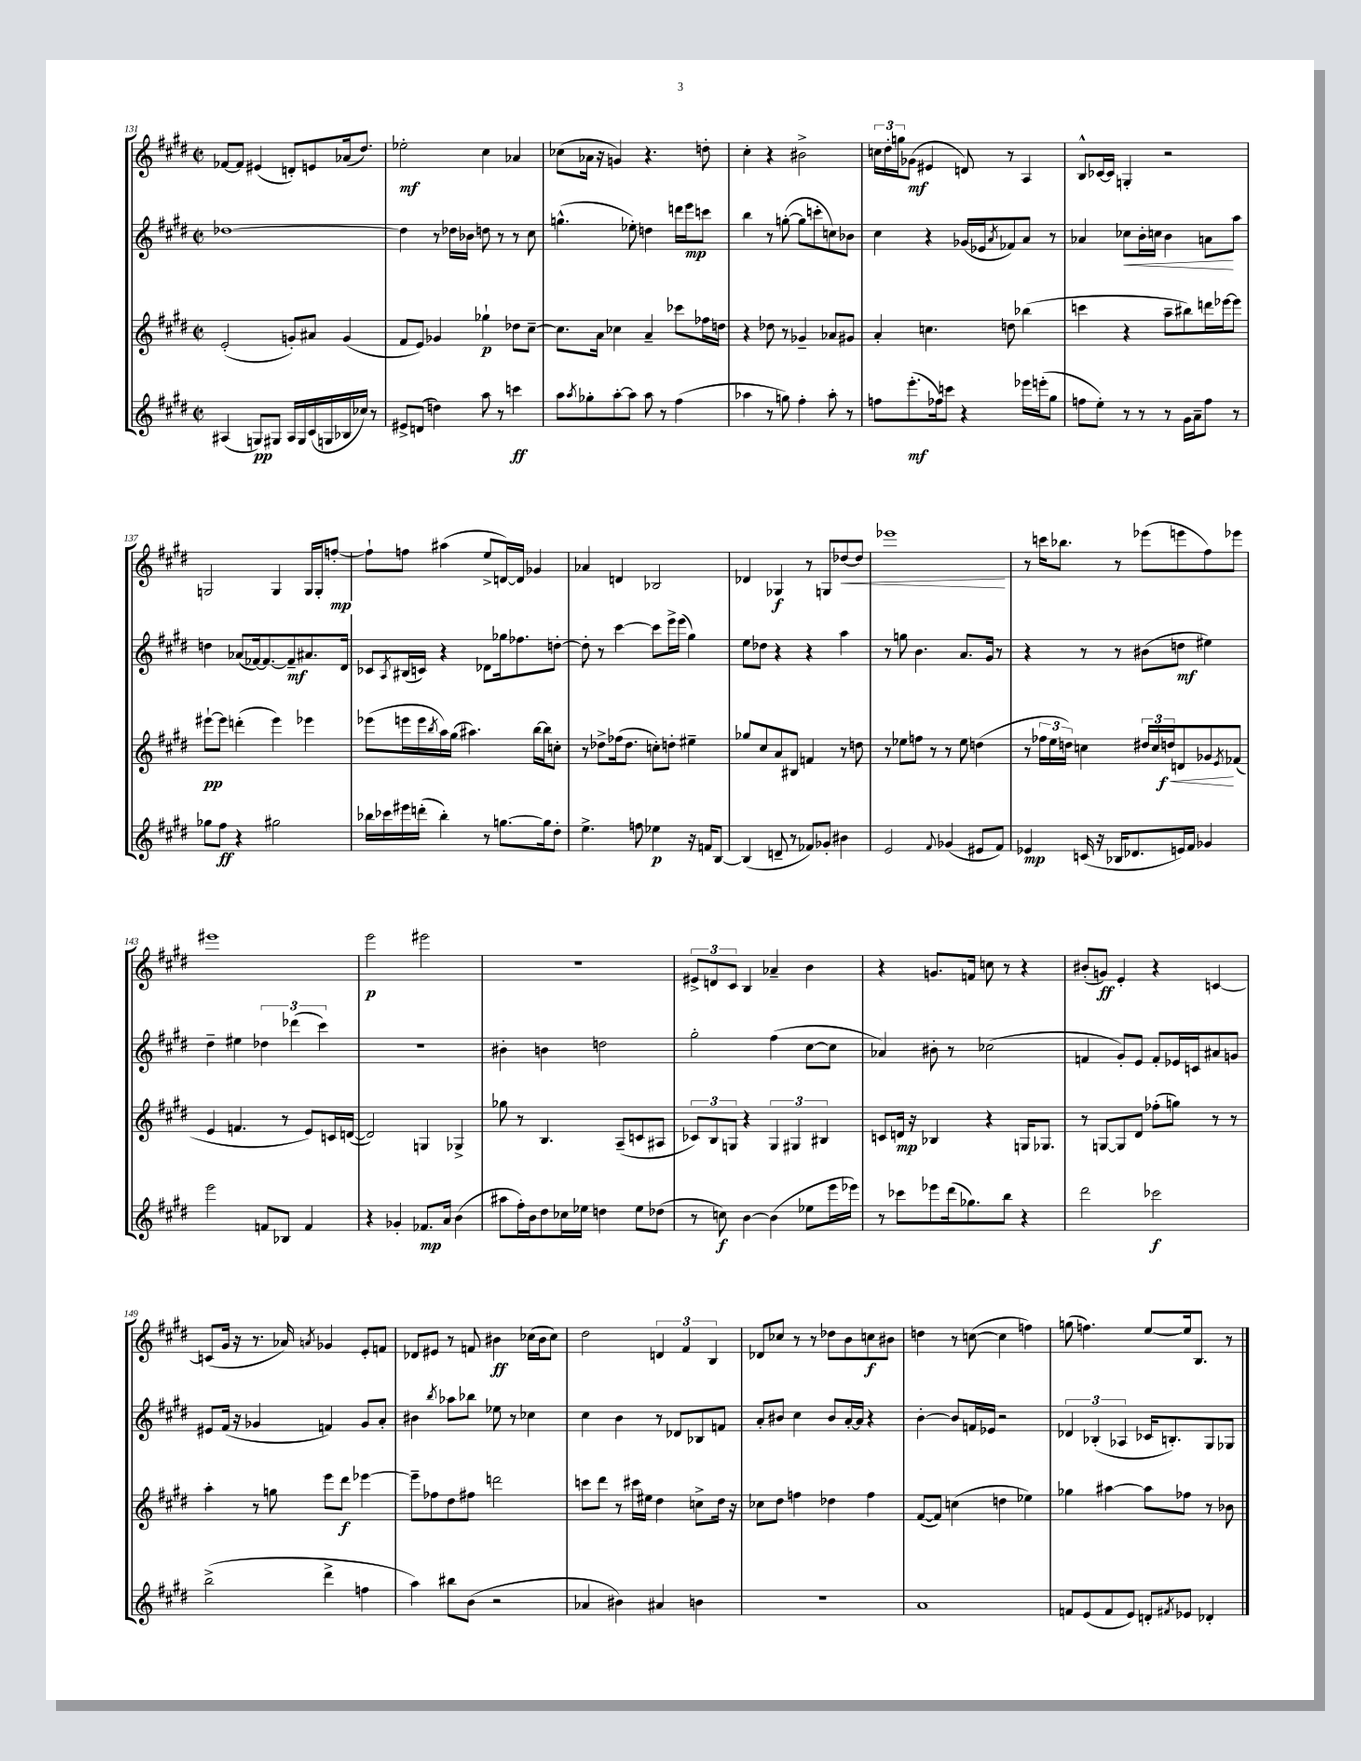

**kern	**dynam	**kern	**dynam	**kern	**dynam	**kern	**dynam
*part4	*part4	*part3	*part3	*part2	*part2	*part1	*part1
*staff4	*staff4	*staff3	*staff3	*staff2	*staff2	*staff1	*staff1
*clefG2	*	*clefG2	*	*clefG2	*	*clefG2	*
*k[f#c#g#d#]	*	*k[f#c#g#d#]	*	*k[f#c#g#d#]	*	*k[f#c#g#d#]	*
*M2/2	*	*M2/2	*	*M2/2	*	*M2/2	*
*met(c|)	*	*met(c|)	*	*met(c|)	*	*met(c|)	*
=131	=131	=131	=131	=131	=131	=131	=131
(4A#X/	.	(2e'/	.	[1dd-X	.	[8f-X/L	.
.	.	.	.	.	.	8f-/J]	.
8Gn/L)	pp	.	.	.	.	(4e#X/	.
8G#X/J	.	.	.	.	.	.	.
16A#/LL	.	8gn'/L)	.	.	.	8dn'/L)	.
16G#/	.	.	.	.	.	.	.
(16c#/	.	8a#X/J	.	.	.	8en/	.
16Gn/	.	.	.	.	.	.	.
16B-X/	.	(4g/	.	.	.	(16a-X/k	.
16cc-X/JJ)	.	.	.	.	.	8.dd#/J)	.
8r	.	.	.	.	.	.	.
=132	=132	=132	=132	=132	=132	=132	=132
8e#X^/L	.	8f#/L	.	4dd-\]	.	2ee-X'\	mf
(8dn/J	.	8e/J)	.	.	.	.	.
4ddn\)	.	4g-X/	.	8r	.	.	.
.	.	.	.	16dd-X\LL	.	.	.
.	.	.	.	16b-X\JJ	.	.	.
8aa\	.	4gg-X`\	p	8ddn\	.	4cc#\	.
8r	.	.	.	8r	.	.	.
4cccn\	ff	8dd-X\L	.	8r	.	4a-X/	.
.	.	[8cc#~\J	.	8cc#\	.	.	.
=133	=133	=133	=133	=133	=133	=133	=133
8aa\L	.	8.cc#\L]	.	(4.ggn^^\	.	(8cc-X\L	.
8qaa/	.	.	.	.	.	.	.
8gg-X'\	.	.	.	.	.	16a-X\Jk	.
.	.	16a\Jk	.	.	.	16r	.
[8aa'\	.	4cc-X\	.	.	.	4gn/)	.
8aa\J]	.	.	.	8ee-X'\)	.	.	.
8aa\	.	4a~/	.	4ddn\	.	4.r	.
8r	.	.	.	.	.	.	.
(4ff#\	.	8ccc-X\L	.	16dddn\LL	.	.	.
.	.	.	.	16eee\J	mp	.	.
.	.	16ff-X\L	.	8cccn\J	.	8ddn'\	.
.	.	16ddn\JJ	.	.	.	.	.
=134	=134	=134	=134	=134	=134	=134	=134
4aa-X\	.	4r	.	4bb\	.	4cc#'\	.
8r	.	8dd-X\	.	8r	.	4r	.
8ggn\)	.	8r	.	([8ggn'\	.	.	.
4ff#'\	.	4g-X~/	.	8gg\L]	.	2b#X^\	.
.	.	.	.	8cccn'\	.	.	.
8aa-'\	.	8a-X/L	.	8ccn\)	.	.	.
8r	.	8g#X/J	.	8b-X\J	.	.	.
=135	=135	=135	=135	=135	=135	=135	=135
8ffn\L	.	4a'/	.	4cc#\	.	24ccn\LL	.
.	.	.	.	.	.	24dd#'\	.
.	.	.	.	.	.	24ggn\J	.
(8.eee'\	mf	.	.	.	.	(8g-X\J	mf
.	.	4.ccn\	.	4r	.	4e#X/	.
16ff-X\k)	.	.	.	.	.	.	.
8cccn\J	.	.	.	.	.	.	.
4r	.	.	.	(16g-X/LL	.	8dn/)	.
.	.	.	.	16e-X/J	.	.	.
.	.	.	.	8qa/	.	.	.
.	.	8ddn\	.	8f-X/)	.	8r	.
16eee-X\LL	.	(4bb-X\	.	8a/J	.	4A/	.
(16eeen'\J	.	.	.	.	.	.	.
8gg#\J	.	.	.	8r	.	.	.
=136	=136	=136	=136	=136	=136	=136	=136
8ffn\L	.	4cccn\	.	4a-X/	.	8B^^/L	.
8ee'\J)	.	.	.	.	.	[16c-X/L	.
.	.	.	.	.	.	16c-/JJ]	.
!	!	!	!	!	!LO:HP:b	!	!
8r	.	4r	.	8cc-X\L	<	4Gn'/	.
8r	.	.	.	16b'\L	.	.	.
.	.	.	.	16ccn\JJ	.	.	.
8r	.	8aa~\L	.	4b\	.	2r	.
16g#\LL	.	8bb#X\)	.	.	.	.	.
16a~\J	.	.	.	.	.	.	.
8ff\J	.	16dddn\L	.	8an\L	.	.	.
.	.	[16eee-X\J	.	.	.	.	.
8r	.	8eee-\J]	.	8aa\J	[	.	.
!!LO:LB:g=z
=137	=137	=137	=137	=137	=137	=137	=137
8gg-X\L	.	[8eee#X`\L	pp	4ddn\	.	2Gn/	.
8ff#\J	ff	8eee#\J]	.	.	.	.	.
4r	.	(4dddn'\	.	(8a-X/L	.	.	.
.	.	.	.	[16f-X/k)	.	.	.
.	.	.	.	8.f-/_	.	.	.
2gg#X\	.	4eee#\)	.	.	.	4G/	.
.	.	.	.	8f-~/]	mf	.	.
.	.	4eee-X\	.	8.a#X/	.	16G/LL	.
.	.	.	.	.	.	16G'/J	.
.	.	.	.	.	.	[8ffn'/J	mp
.	.	.	.	16d#/Jk	.	.	.
=138	=138	=138	=138	=138	=138	=138	=138
16bb-X\LL	.	(8eee-X\L	.	8c-X/L	.	8ff`\L]	.
16ccc-X\	.	.	.	.	.	.	.
.	.	.	.	8qA/	.	.	.
16eee#X\	.	16eeen\L	.	(16B#X/L	.	8ffn\J	.
(16dddn'\JJ	.	16eee\	.	16cn/JJ)	.	.	.
.	.	8qbb/	.	.	.	.	.
4bb-'\)	.	16aa\)	.	4r	.	(4aa#X\	.
.	.	(16gg#\JJ	.	.	.	.	.
.	.	4.aa#X\)	.	.	.	.	.
8r	.	.	.	8d-X\L	.	8ee^/L	.
[8.ggn\L	.	.	.	16gg-X\k	.	[16dn/L)	.
.	.	.	.	8.ff-X\	.	16d/JJ]	.
.	.	[16bb\LL	.	.	.	4g-X/	.
16gg\k]	.	16bb\J]	.	.	.	.	.
8dd#'\J	.	8ccn'\J	.	[8ddn'\J	.	.	.
=139	=139	=139	=139	=139	=139	=139	=139
4.ee^\	.	8r	.	8dd'\]	.	4a-X/	.
.	.	8dd-X^\L	.	8r	.	.	.
.	.	(16ff-X\k	.	[4ccc#\	.	4dn/	.
.	.	8.dd-\J	.	.	.	.	.
8ffn\	.	.	.	.	.	.	.
4ee-X\	p	8ccn'\L)	.	8ccc#\L]	.	2B-X/	.
.	.	8ddn'\J	.	16eee^\L	.	.	.
.	.	.	.	(16eee\JJ	.	.	.
16r	.	4ee#X~\	.	4gg#\)	.	.	.
16fn/KL	.	.	.	.	.	.	.
[8B/J	.	.	.	.	.	.	.
=140	=140	=140	=140	=140	=140	=140	=140
(4B/]	.	8gg-X/L	.	8ee\L	.	4d-X/	.
.	.	8cc#/	.	8dd-X\J	.	.	.
8dn~/	.	8a/	.	4r	.	4G-X/	f
8r	.	8B#X/J	.	.	.	.	.
8f-X/L)	.	4fn/	.	4r	.	8r	.
8g-X'/J	.	.	.	.	.	8Gn/L	.
!	!	!	!	!	!	!	!LO:HP:b
4b#X\	.	8r	.	4aa\	.	[8dd-X/	<
.	.	8ddn\	.	.	.	8dd-/J]	.
=141	=141	=141	=141	=141	=141	=141	=141
2e/	.	8r	.	8r	.	1eee-X	.
.	.	8ee-X\L	.	8ggn\	.	.	.
.	.	8ffn\J	.	4.b\	.	.	.
.	.	8r	.	.	.	.	.
8qqf#/	.	.	.	.	.	.	.
(4g-X/	.	8r	.	.	.	.	.
.	.	8ee-\	.	8.a/L	.	.	.
8e#X/L	.	(4ddn\	.	.	.	.	.
.	.	.	.	16g#/Jk	.	.	.
8f#/J)	.	.	.	8r	.	.	.
.	.	.	.	.	.	.	[
=142	=142	=142	=142	=142	=142	=142	=142
4e-X/	mp	8r	.	4r	.	8r	.
.	.	24ff-X\LL	.	.	.	16cccn\KL	.
.	.	24ee\	.	.	.	.	.
.	.	.	.	.	.	8.bb-X\J	.
.	.	24ddn\JJ)	.	.	.	.	.
(16cn/	.	4ccn\	.	8r	.	.	.
16r	.	.	.	.	.	.	.
16B-X/KL	.	.	.	8r	.	8r	.
8.d-X/	.	.	.	.	.	.	.
.	.	24dd#X/LL	.	(8b#X\L	.	(8eee-X\L	.
.	.	24cc/	.	.	.	.	.
!	!	!	!LO:HP:b	!	!	!	!
.	.	24ddn/J	< f	.	.	.	.
16en/L)	.	8dn/	.	8ddn\J	mf	8eeen\	.
16f#/JJ	.	.	.	.	.	.	.
4g-X/	.	8g-X/	.	4ee#X\)	.	8ff#\)	.
.	.	8qe/	.	.	.	.	.
.	.	(8f-X/J	[	.	.	8eee-X\J	.
!!LO:LB:g=z
=143	=143	=143	=143	=143	=143	=143	=143
2eee\	.	4e/	.	4dd#~\	.	1eee#X	.
.	.	4.fn/	.	4ee#X\	.	.	.
8fn/L	.	.	.	6dd-X\	.	.	.
8B-X/J	.	8r	.	.	.	.	.
.	.	.	.	(6ddd-X\	.	.	.
4f/	.	8e/L)	.	.	.	.	.
.	.	.	.	6ccc#\)	.	.	.
.	.	16cn/L	.	.	.	.	.
.	.	([16dn/JJ	.	.	.	.	.
=144	=144	=144	=144	=144	=144	=144	=144
4r	.	2d/])	.	1r	.	2eee\	p
4g-X'/	.	.	.	.	.	.	.
8.f-X/L	mp	4Gn/	.	.	.	2eee#X\	.
16a/Jk	.	.	.	.	.	.	.
(4b\	.	4G-X^/	.	.	.	.	.
=145	=145	=145	=145	=145	=145	=145	=145
8aa#X\L	.	8gg-X\	.	4b#X'\	.	1r	.
16ff#'\L)	.	8r	.	.	.	.	.
16b\J	.	.	.	.	.	.	.
8dd#\	.	4.B/	.	4bn\	.	.	.
16cc-X\L	.	.	.	.	.	.	.
16ee-X\JJ	.	.	.	.	.	.	.
4ddn\	.	.	.	2ddn\	.	.	.
.	.	(8A~/L	.	.	.	.	.
8ee-\L	.	8cn/	.	.	.	.	.
(8dd-X\J	.	8A#X/J	.	.	.	.	.
=146	=146	=146	=146	=146	=146	=146	=146
8r	.	12c-X/L)	.	2gg#'\	.	12e#X^/L	.
.	.	12B/	.	.	.	12dn/	.
8ccn\)	f	.	.	.	.	.	.
.	.	12Gn/J	.	.	.	12c#/J	.
[4b\	.	4r	.	.	.	4B/	.
(4b\]	.	6G/	.	(4ff#\	.	4a-X~/	.
.	.	6G#X/	.	.	.	.	.
8ee-X\L	.	.	.	[8cc#\L	.	4b\	.
.	.	6B#X/	.	.	.	.	.
16eee\L	.	.	.	8cc#\J]	.	.	.
16eee-X\JJ)	.	.	.	.	.	.	.
=147	=147	=147	=147	=147	=147	=147	=147
8r	.	8cn/L	.	4a-X/)	.	4r	.
8ccc-X\L	.	16dn/Jk	mp	.	.	.	.
.	.	16r	.	.	.	.	.
8eee-X\	.	4B-X/	.	8b#X'\	.	8.gn/L	.
(16ddd#\k	.	.	.	8r	.	.	.
8.gg-X\)	.	.	.	.	.	16fn/Jk	.
.	.	4r	.	(2cc-X\	.	8ccn\	.
8bb\J	.	.	.	.	.	8r	.
4r	.	16Gn/KL	.	.	.	4r	.
.	.	8.G-X/J	.	.	.	.	.
=148	=148	=148	=148	=148	=148	=148	=148
2ddd#\	.	8r	.	4fn/	.	(8b#X'/L	.
.	.	[8Gn/L	.	.	.	8gn/J)	ff
.	.	8G/]	.	8g#'/L)	.	4e'/	.
.	.	8d#/J	.	8e/J	.	.	.
2ccc-X\	f	(8ff-X'\L	.	8f'/L	.	4r	.
.	.	8ggn\J)	.	16e-X/L	.	.	.
.	.	.	.	16cn/J	.	.	.
.	.	8r	.	8a#X/	.	[4cn/	.
.	.	8r	.	8gn/J	.	.	.
!!LO:LB:g=z
=149	=149	=149	=149	=149	=149	=149	=149
(2bb^\	.	4aa'\	.	8e#X/L	.	(8cn/L]	.
.	.	.	.	(16f#/Jk	.	16g#/Jk	.
.	.	.	.	16r	.	16r	.
.	.	8r	.	4g-X/	.	8.r	.
.	.	8ggn\	.	.	.	.	.
.	.	.	.	.	.	16a-X/)	.
.	.	.	.	.	.	8qan/	.
4ddd#^\	.	8eee\L	.	4fn/)	.	4g-X/	.
.	.	8ddd#\J	f	.	.	.	.
4ffn\	.	[4eee-X\	.	8g-/L	.	8e'/L	.
.	.	.	.	8a'/J	.	8fn/J	.
=150	=150	=150	=150	=150	=150	=150	=150
4aa\)	.	8eee-~\L]	.	4b#X\	.	8d-X/L	.
.	.	8ff-X\	.	.	.	8e#X/J	.
.	.	.	.	8qbb/	.	.	.
8bb#X\L	.	8dd#\	.	8aa-X\L	.	8r	.
(8b\J	.	8ff#X\J	.	8bb-X\J	.	8fn/	.
2r	.	2dddn\	.	8ee-X\	.	4b#X\	ff
.	.	.	.	8r	.	.	.
.	.	.	.	4cc-X\	.	(16cc-X\LL	.
.	.	.	.	.	.	16b#\J	.
.	.	.	.	.	.	8cc-\J)	.
=151	=151	=151	=151	=151	=151	=151	=151
4a-X/	.	8cccn\L	.	4cc#\	.	2dd#\	.
.	.	8ddd#\J	.	.	.	.	.
4b#X\)	.	8r	.	4b\	.	.	.
.	.	16ccc#X\LL	.	.	.	.	.
.	.	16ee#X\JJ	.	.	.	.	.
4a#X/	.	4dd#\	.	8r	.	6dn/	.
.	.	.	.	8d-X/L	.	.	.
.	.	.	.	.	.	6f#/	.
4bn\	.	8ccn^\L	.	8B-X/	.	.	.
.	.	.	.	.	.	6B/	.
.	.	16dd#\Jk	.	8fn/J	.	.	.
.	.	16r	.	.	.	.	.
=152	=152	=152	=152	=152	=152	=152	=152
1r	.	8cc-X\L	.	8a'/L	.	8d-X/L	.
.	.	8dd#\J	.	8b#X/J	.	8cc-X/J	.
.	.	4ffn\	.	4cc#\	.	8r	.
.	.	.	.	.	.	8r	.
.	.	4dd-X\	.	8b#/L	.	8dd-X\L	.
.	.	.	.	[16a'/L	.	8b\	.
.	.	.	.	16a/JJ]	.	.	.
.	.	4ff\	.	4r	.	8ccn\	f
.	.	.	.	.	.	8b#X\J	.
=153	=153	=153	=153	=153	=153	=153	=153
1a	.	([8f#/L	.	[4b'\	.	4ddn\	.
.	.	8f#/J])	.	.	.	.	.
.	.	(4ccn\	.	8b/L]	.	8r	.
.	.	.	.	16fn/L	.	([8ccn\	.
.	.	.	.	16e-X/JJ	.	.	.
.	.	4ddn\	.	2r	.	4cc\]	.
.	.	4ee-X\)	.	.	.	4ffn\)	.
=154	=154	=154	=154	=154	=154	=154	=154
8fn/L	.	4gg-X\	.	6d-X/	.	(8ggn\	.
(8e/	.	.	.	.	.	4.ffn\)	.
.	.	.	.	(6B-X'/	.	.	.
8f/	.	[4aa#X\	.	.	.	.	.
.	.	.	.	6A-X/	.	.	.
8e/J)	.	.	.	.	.	.	.
8dn'/L	.	8aa#\L]	.	16c-X/KL	.	[8ee/L	.
.	.	.	.	8.Bn'/)	.	.	.
8qf#X/	.	.	.	.	.	.	.
8e-X/J	.	8ff-X\J	.	.	.	16ee/k]	.
.	.	.	.	.	.	8.B/J	.
4d-X'/	.	8r	.	8G#/	.	.	.
.	.	8b-X\	.	8G-X/J	.	8r	.
==	==	==	==	==	==	==	==
*-	*-	*-	*-	*-	*-	*-	*-
